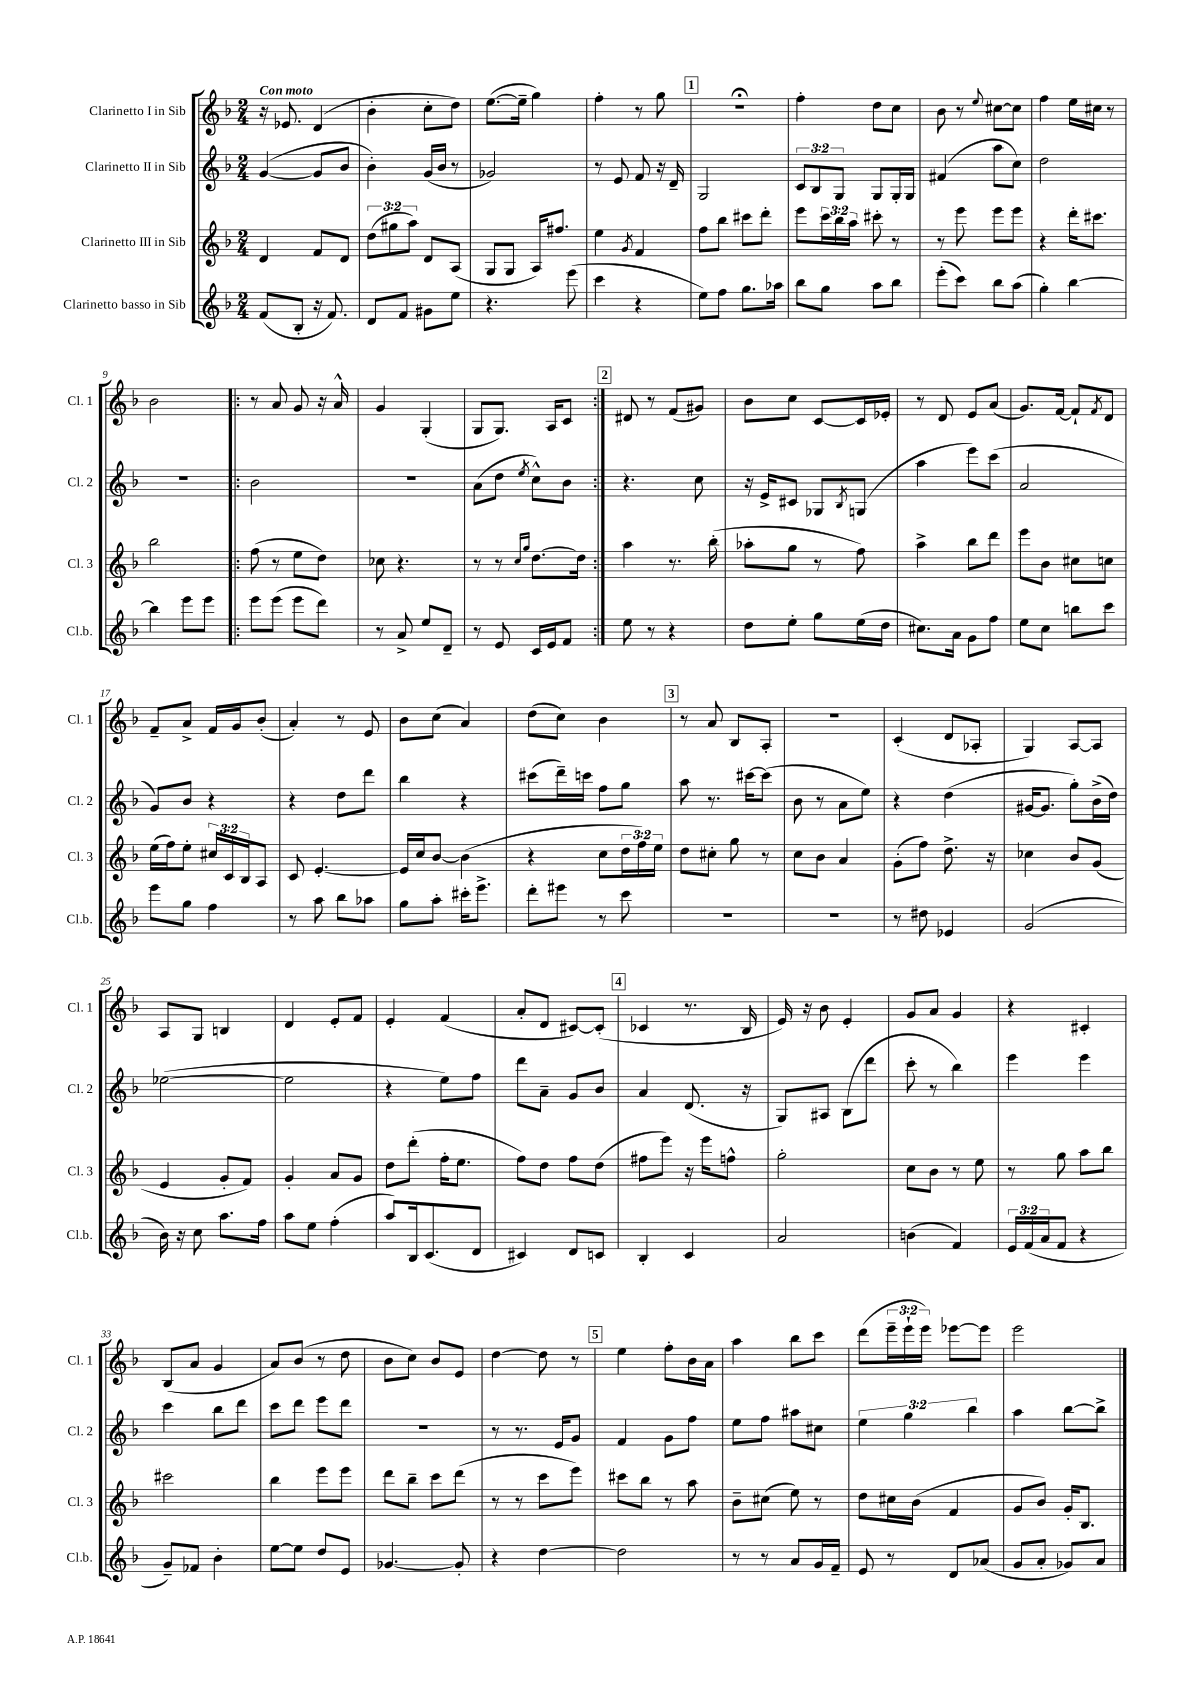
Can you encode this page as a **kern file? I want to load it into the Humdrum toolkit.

**kern	**kern	**kern	**kern
*part4	*part3	*part2	*part1
*staff4	*staff3	*staff2	*staff1
*I"Clarinetto basso in Sib	*I"Clarinetto III in Sib	*I"Clarinetto II in Sib	*I"Clarinetto I in Sib
*I'Cl.b.	*I'Cl. 3	*I'Cl. 2	*I'Cl. 1
*clefG2	*clefG2	*clefG2	*clefG2
*k[b-]	*k[b-]	*k[b-]	*k[b-]
*M2/4	*M2/4	*M2/4	*M2/4
=1	=1	=1	=1
!	!	!	!LO:TX:a:B:t=Con moto
(8f/L	4d/	([4g/	16r
.	.	.	8.e-X/
8B-'/J	.	.	.
16r	8f/L	8g/L]	(4d/
8.f/)	.	.	.
.	8d/J	8b-/J	.
=2	=2	=2	=2
8d/L	(12dd\L	4b-'\)	4b-'\
.	12gg#X\	.	.
8f/J	.	.	.
.	12aa\J)	.	.
8g#X\L	8d/L	(16g/LL	8cc'\L
.	.	16b-/JJ	.
8ee\J	(8A/J	8r	8dd\J)
=3	=3	=3	=3
4.r	8G/L	2g-X/)	([8.ee\L
.	8G/J	.	.
.	.	.	16ee~\Jk]
.	16A/KL)	.	4gg\)
.	8.ff#X/J	.	.
(8eee\	.	.	.
=4	=4	=4	=4
4ccc\	4ee\	8r	4ff'\
.	.	8e/	.
.	8qg/	.	.
4r	4f/	8f/	8r
.	.	16r	8gg\
.	.	16d~/	.
!!LO:REH:place=s1:t=1
=5	=5	=5	=5
8ee\L)	8ff\L	2G/	2r;<
8ff\J	8bb-\J	.	.
8.gg\L	8ccc#X\L	.	.
.	8ddd'\J	.	.
16aa-X\Jk	.	.	.
=6	=6	=6	=6
8bb-\L	8eee\L	12c/L	4ff'\
.	.	12B-/	.
8gg\J	24ccc\L	.	.
.	24bb-\	12G/J	.
.	24aa\JJ	.	.
8aa\L	8ccc#X'\	8G/L	8dd\L
8bb-\J	8r	16G'/L	8cc\J
.	.	16G/JJ	.
=7	=7	=7	=7
(8eee'\L	8r	(4f#X/	8b-\
8ccc\J)	8eee\	.	8r
.	.	.	8qqee/
8bb-\L	8eee\L	8aa\L	[8cc#X\L
(8aa\J	8eee\J	8cc\J)	8cc#\J]
=8	=8	=8	=8
4gg'\)	4r	2dd\	4ff\
[4bb-\	16ddd'\KL	.	16ee\LL
.	8.ccc#X\J	.	16cc#X\JJ
.	.	.	8r
!!LO:LB:g=z
=9	=9	=9	=9
4bb-\]	2bb-\	2r	2b-\
8eee\L	.	.	.
8eee\J	.	.	.
=10!|:	=10!|:	=10!|:	=10!|:
8eee\L	(8ff\	2b-\	8r
(8eee\J	8r	.	8a/
8eee\L	8ee\L	.	8g/
8ddd\J)	8dd\J)	.	16r
.	.	.	16a^^/
=11	=11	=11	=11
8r	8cc-X\	2r	4g/
8a^/	4.r	.	.
8ee/L	.	.	(4G'/
8d~/J	.	.	.
=12	=12	=12	=12
8r	8r	(8a\L	8G/L
8e/	8r	8dd\J	8.G/J)
.	16qqcc/LL	.	.
.	16qqgg/JJ	8qee/	.
16c/LL	[8.dd\L	8cc^^\L)	.
16e/J	.	.	16A/KL
8f/J	.	8b-\J	8c/J
.	16dd\Jk]	.	.
!!LO:REH:place=s1:t=2
=13:|!	=13:|!	=13:|!	=13:|!
8ee\	4aa\	4.r	8d#X/
8r	.	.	8r
4r	8.r	.	(8f/L
.	.	8cc\	8g#X/J)
.	(16bb-'\	.	.
=14	=14	=14	=14
8dd\L	8aa-X'\L	16r	8b-\L
.	.	16e^/KL	.
8ee'\J	8gg\J	8c#X/J	8cc\J
8gg\L	8r	8G-X/L	[8c/L
.	.	8qB-/	.
(16ee\L	8ff\)	(8Gn/J	16c/L]
16dd\JJ	.	.	16e-X'/JJ
=15	=15	=15	=15
8.cc#X\L)	4aa^\	4aa\	8r
.	.	.	8d/
16a\Jk	.	.	.
8g\L	8bb-\L	8eee\L)	8e/L
8ff\J	8ddd\J	(8ccc\J	(8a/J
=16	=16	=16	=16
8ee\L	8eee\L	2a/	8.g/L)
8cc\J	8b-\J	.	.
.	.	.	[16f/Jk
8bbn\L	8cc#X\L	.	8f`/L]
.	.	.	8qf/
8ccc\J	8ccn\J	.	8d/J
!!LO:LB:g=z
=17	=17	=17	=17
8eee\L	(16ee\LL	8g/L)	8f~/L
.	16ff\J)	.	.
8gg\J	8ee'\J	8b-/J	8a^/J
4ff\	24cc#X/LL	4r	16f/LL
.	24c/	.	.
.	.	.	16g/J
.	24B-/J	.	.
.	8A/J	.	(8b-'/J
=18	=18	=18	=18
8r	8c/	4r	4a'/)
8aa\	[4.e'/	.	.
8bb-\L	.	8dd\L	8r
8aa-X\J	.	8ddd\J	8e/
=19	=19	=19	=19
8gg\L	16e/LL]	4bb-\	8b-\L
.	16cc/J	.	.
8aa'\J	[8b-/J	.	(8cc\J
16ccc#X'\KL	(4b-\]	4r	4a/)
8.eee^\J	.	.	.
=20	=20	=20	=20
8ddd'\L	4r	(8ccc#X\L	(8dd\L
8eee#X\J	.	16ddd~\L)	8cc\J)
.	.	16cccn\JJ	.
8r	8cc\L	8ff\L	4b-\
8ccc\	24dd\L	8gg\J	.
.	24ff\)	.	.
.	24ee\JJ	.	.
!!LO:REH:place=s1:t=3
=21	=21	=21	=21
2r	8dd\L	8aa\	8r
.	8cc#X'\J	8.r	8a/
.	8gg\	.	8B-/L
.	.	[16ccc#X\KL	.
.	8r	(8ccc#\J]	8A'/J
=22	=22	=22	=22
2r	8cc\L	8b-\	2r
.	8b-\J	8r	.
.	4a/	8a\L	.
.	.	8ee\J)	.
=23	=23	=23	=23
8r	(8g'\L	4r	(4c'/
8dd#X\	8ff\J)	.	.
4e-X/	8.dd^\	(4dd\	8d/L
.	.	.	8A-X'/J
.	16r	.	.
=24	=24	=24	=24
(2g/	4cc-X\	[16g#X/KL	4G/)
.	.	8.g#/J]	.
.	8b-/L	8gg'\L)	[8A/L
.	(8g/J	(16b-^\L	8A/J]
.	.	16dd\JJ)	.
!!LO:LB:g=z
=25	=25	=25	=25
16b-\)	4e/	([2ee-X\	8A/L
16r	.	.	.
8cc\	.	.	8G/J
8.aa\L	8g'/L	.	4Bn/
.	8f/J)	.	.
16ff\Jk	.	.	.
=26	=26	=26	=26
8aa\L	4g'/	2ee-\]	4d/
8ee\J	.	.	.
(4ff'\	8a/L	.	8e'/L
.	8g/J	.	8f/J
=27	=27	=27	=27
8aa/L)	8dd\L	4r	4e'/
16B-/k	(8ddd'\J	.	.
(8.c/	.	.	.
.	16ff'\KL	8ee\L)	(4f/
.	8.ee\J	.	.
8d/J	.	8ff\J	.
=28	=28	=28	=28
4c#X/)	8ff\L)	8ddd\L	8a'/L
.	8dd\J	8a~\J	8d/J
8d/L	8ff\L	8g/L	[8c#X/L)
8cn/J	(8dd\J	8b-/J	(8c#'/J]
!!LO:REH:place=s1:t=4
=29	=29	=29	=29
4B-'/	8ff#X\L	4a/	4c-X/
.	8eee\J)	.	.
4c/	16r	(8.d/	8.r
.	16eee\KL	.	.
.	8ffn^^\J	.	.
.	.	16r	16B-/
=30	=30	=30	=30
2a/	2gg'\	8G/L)	16e/)
.	.	.	16r
.	.	8A#X/J	8b-\
.	.	(8B-\L	4e'/
.	.	8ddd\J	.
=31	=31	=31	=31
(4bn\	8cc\L	8ccc'\	8g/L
.	8b-\J	8r	8a/J
4f/)	8r	4bb-\)	4g/
.	8ee\	.	.
=32	=32	=32	=32
24e/LL	8r	4eee\	4r
(24f/	.	.	.
24a/J	.	.	.
8f/J	8gg\	.	.
4r	8aa\L	4eee\	4c#X'/
.	8bb-\J	.	.
!!LO:LB:g=z
=33	=33	=33	=33
8g~/L)	2ccc#X\	4ccc\	(8B-/L
8f-X/J	.	.	8a/J
4b-'\	.	8bb-\L	4g/
.	.	8ddd\J	.
=34	=34	=34	=34
[8ee\L	4bb-\	8ccc\L	8a/L)
8ee\J]	.	8ddd\J	(8b-/J
8dd/L	8eee\L	8eee\L	8r
8e/J	8eee\J	8ddd\J	8dd\
=35	=35	=35	=35
[4.g-X/	8ddd\L	2r	8b-\L
.	8bb-~\J	.	8cc\J)
.	8ccc\L	.	8b-/L
8g-'/]	(8ddd\J	.	8e/J
=36	=36	=36	=36
4r	8r	8r	[4dd\
.	8r	8.r	.
[4dd\	8ccc\L	.	8dd\]
.	.	16e/KL	.
.	8eee\J)	8g/J	8r
!!LO:REH:place=s1:t=5
=37	=37	=37	=37
2dd\]	8ccc#X\L	4f/	4ee\
.	8bb-\J	.	.
.	8r	8g\L	8ff'\L
.	8aa\	8ff\J	16b-\L
.	.	.	16a\JJ
=38	=38	=38	=38
8r	8b-~\L	8ee\L	4aa\
8r	(8cc#X\J	8ff\J	.
8a/L	8ee\)	8aa#X\L	8bb-\L
16g/L	8r	8cc#X\J	8ccc\J
16f~/JJ	.	.	.
=39	=39	=39	=39
8e/	8dd\L	6ee\	(8ddd\L
8r	16cc#X\L	.	24eee~\L
.	.	6gg\	24eee`\
.	(16b-\JJ	.	.
.	.	.	24eee\JJ)
8d/L	4f/	.	[8eee-X\L
.	.	6bb-\	.
(8a-X/J	.	.	8eee-\J]
=40	=40	=40	=40
8g/L	8g/L	4aa\	2eee\
8a'/J	8b-/J)	.	.
8g-X/L)	16g'/KL	[8bb-\L	.
.	8.B-/J	.	.
8a/J	.	8bb-^\J]	.
==	==	==	==
*-	*-	*-	*-
